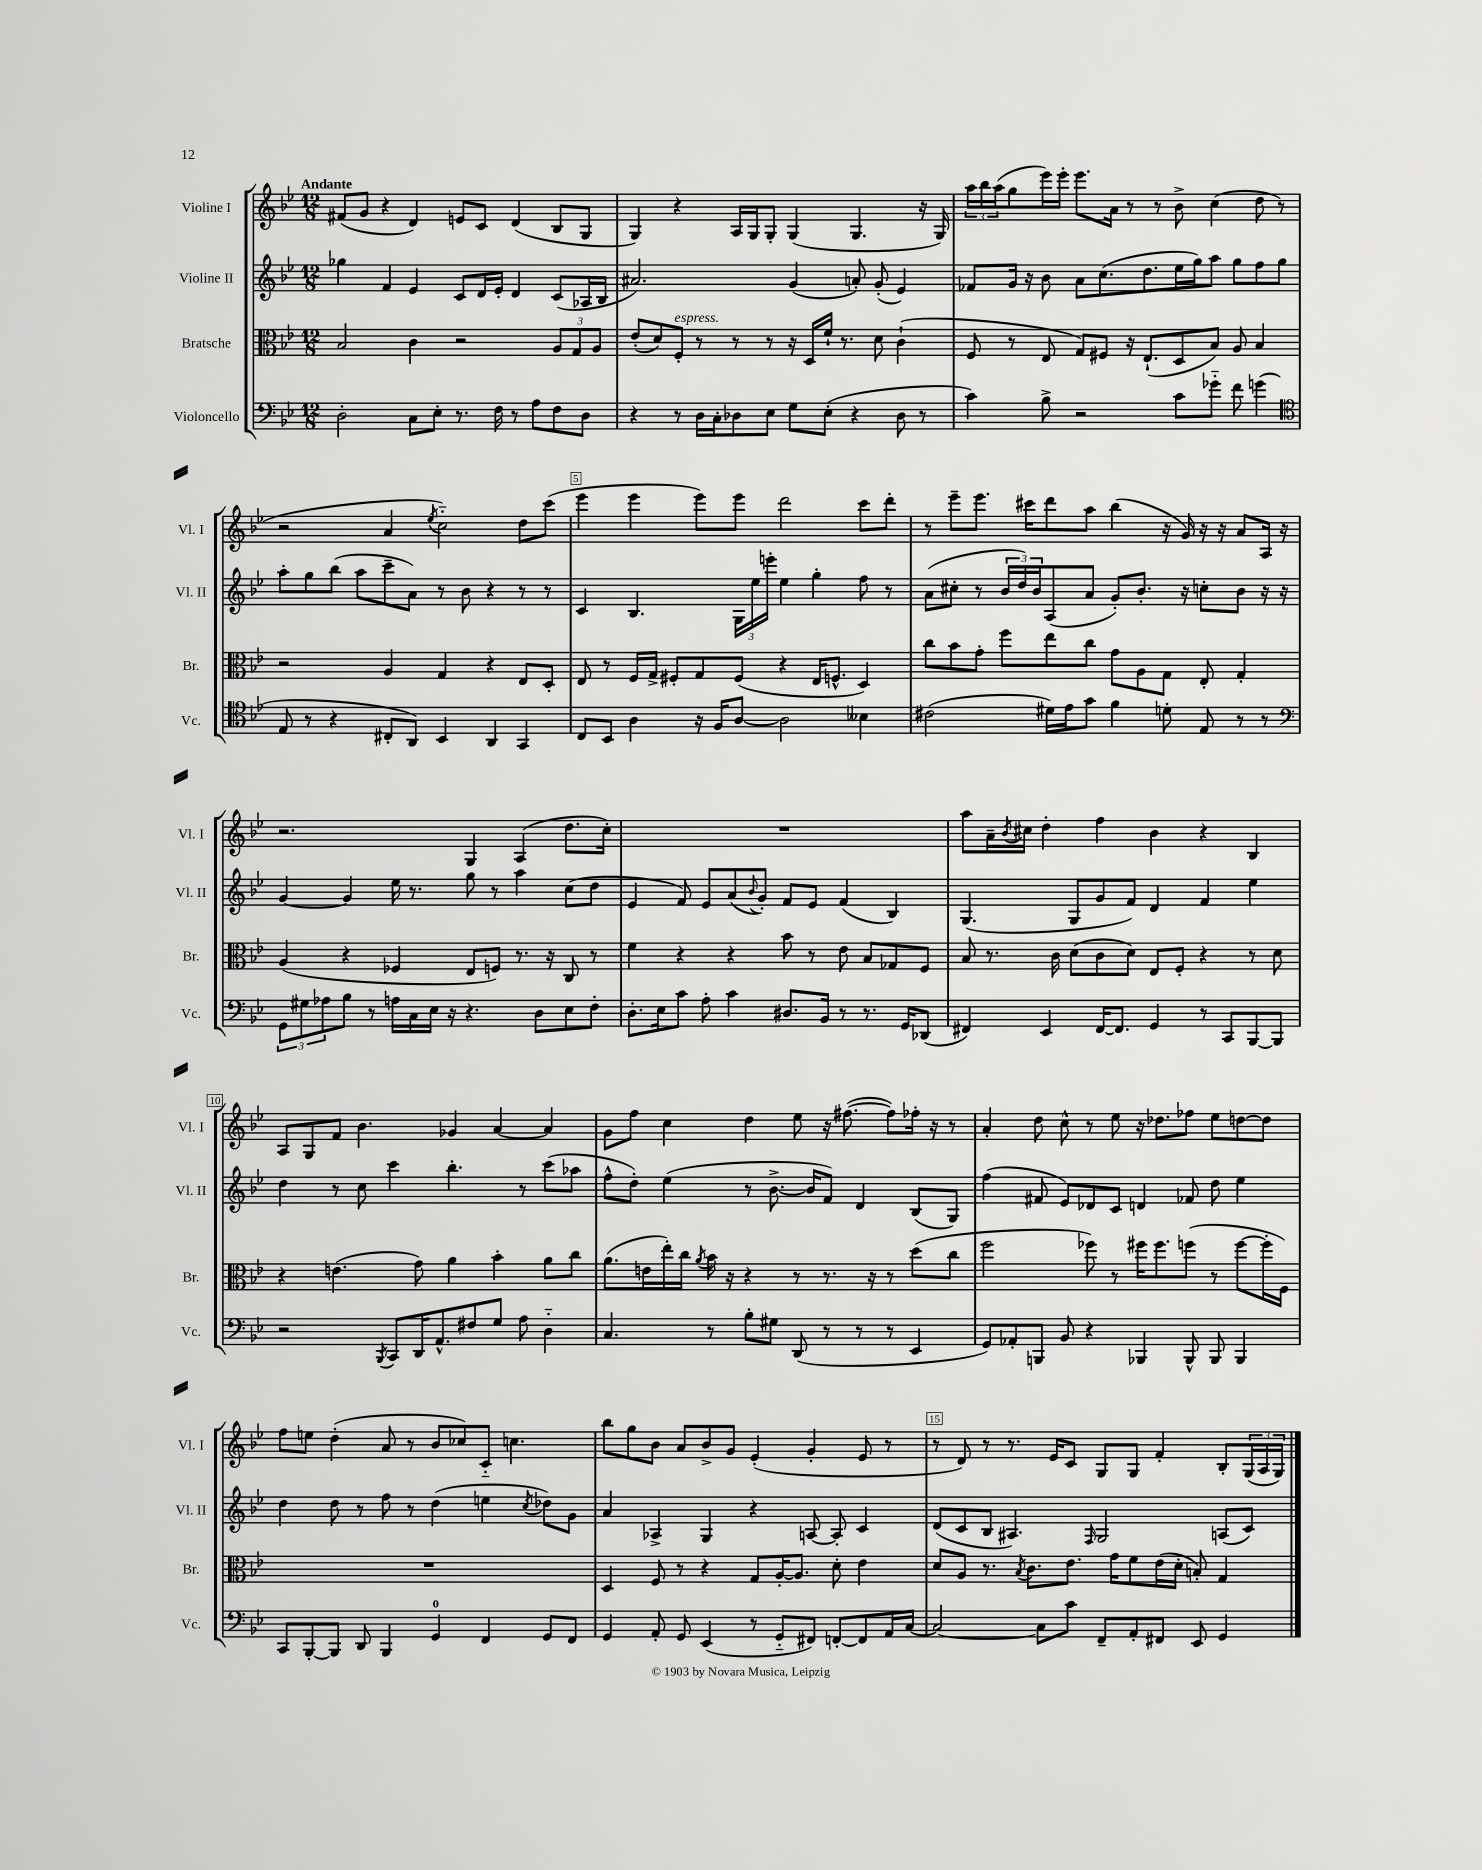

**kern	**kern	**kern	**kern
*staff4	*staff3	*staff2	*staff1
*clefF4	*clefC3	*clefG2	*clefG2
*k[b-e-]	*k[b-e-]	*k[b-e-]	*k[b-e-]
*M12/8	*M12/8	*M12/8	*M12/8
2D'\	2B-/	4gg-\	(8f#/L
.	.	.	8g/J
.	.	4f/	4r
8C\L	4c\	4e-/	4d/)
8E-'\J	.	.	.
8.r	2r	8c/L	8e/L
.	.	16d/L	8c/J
16F\	.	16e-'/JJ	.
8r	.	4d/	(4d/
8A\L	.	.	.
8F\	12A/L	(8c/L	8B-/L
.	12G/	.	.
8D\J	.	16A-/L	8G/J
.	12A/J	.	.
.	.	16B-/JJ	.
=	=	=	=
4r	(8e-'/L	2.a#/)	4G/)
.	8d/)	.	.
8r	8F'/J	.	4r
16D\LL	8r	.	.
16C'\J	.	.	.
8D-\	8r	.	16A/LL
.	.	.	16G/J
8E-\J	8r	.	8G'/J
8G\L	16r	(4g/	(4G/
.	16D/LL	.	.
(8E-'\J	16f`/JJ	.	.
.	8.r	.	.
4r	.	8a'/)	4.G/
.	8d\	(8g'/	.
8D-\	(4c`\	4e-/)	.
8r	.	.	16r
.	.	.	16G/)
=	=	=	=
4c\)	8F/	8f-/L	24aa\LL
.	.	.	24bb-\
.	.	.	(24aa\J
.	8r	16g/Jk	8gg\
.	.	16r	.
8B-^\	8E-/	8b-\	16eee-\L)
.	.	.	16eee-'\JJ
2r	8G/L)	8a\L	8.eee-\L
.	8F#/J	(8.cc\	.
.	.	.	16a\Jk
.	16r	.	8r
.	(8.E-`/L	8.dd\	.
.	.	.	8r
8c\L	8D/	16ee-\L	8b-^\
.	.	16gg\J)	.
8g-'~\J	8B-/J)	8aa\J	(4cc\
8f\	8A/	8gg\L	.
(4g\	4B-/	8ff\	8dd\
.	.	8gg\J	8r
=	=	=	=
*clefC4	*	*	*
8E-/	2r	8aa'\L	2r
8r	.	8gg\	.
4r	.	(8bb-\J	.
.	.	8aa\L	.
8C#'/L	4A/	8ccc~\	4a/
8AA/J)	.	8a\J)	.
.	.	.	8qee-/
4BB-/	4G/	8r	2cc'~\)
.	.	8b-\	.
4AA/	4r	4r	.
4GG/	8E-/L	8r	8dd\L
.	8D'/J	8r	(8ccc\J
=	=	=	=
8C/L	8E-/	4c/	4eee-\
8BB-/J	8r	.	.
4A\	16F/LL	4.B-/	4eee-\
.	16G^/JJ	.	.
.	8F#'/L	.	.
16r	8G/	.	8eee-\L)
16F/LK	.	.	.
[8A/J	(8F#/J	24G\LL	8eee-\J
.	.	24ee-\	.
.	.	24eee'\JJ	.
2A\]	4r	4ee-\	2ddd\
.	16E-/LK	4gg'\	.
.	8.F^^/J	.	.
4B--\	4D/)	8ff\	8ccc\L
.	.	8r	8ddd'\J
=	=	=	=
(2c#\	8cc\L	(8a\L	8r
.	8b-\	8cc#'\J	8eee-~\L
.	8g'\J	8r	8.eee-\J
.	8ff\L	24b-/LL	.
.	.	24dd/)	.
.	.	.	16ccc#\LK
.	.	24b-/J	.
16d#\LL)	8ee-\	(8A/	8ddd\
16e-\J	.	.	.
8g\J	8cc\J	8a/J	8aa\J
4f\	8g\L	8g'/L)	(4bb-\
.	8A\	8.b-'/J	.
8d'\	8G\J	.	16r
.	.	16r	16g/)
8E-/	8E-'/	8cc'\L	16r
.	.	.	16r
8r	4G'/	8b-\J	8a/L
8r	.	16r	16A/Jk
.	.	16r	16r
=	=	=	=
*clefF4	*	*	*
12GG\L	(4A/	[4g/	2.r
12G#\	.	.	.
12A-\	.	.	.
8B-\J	4r	4g/]	.
8r	.	.	.
16A\LL	4F-/	16ee-\	.
16C\	.	8.r	.
16E-\JJ	.	.	.
16r	.	.	.
4.r	8E-/L	8gg\	4G/
.	8F/J)	8r	.
.	8.r	4aa\	(4A/
8D\L	.	.	.
.	16r	.	.
8E-\	8C/	(8cc\L	8.dd\L
8F'\J	8r	8dd\J	.
.	.	.	16cc'\Jk)
=	=	=	=
8.D'\L	4f\	4e-/	1.r
16E-\k	.	.	.
8c\J	4r	8f/)	.
8A'\	.	8e-/L	.
4c\	4r	(8a/	.
.	.	8qqb-/	.
.	.	8g'/J)	.
8.D#/L	8b-\	8f/L	.
.	8r	8e-/J	.
16BB-/Jk	.	.	.
8r	8e-\	(4f/	.
8.r	8B-/L	.	.
.	8G-/	4B-/)	.
16GG/LK	.	.	.
(8DD-/J	8F/J	.	.
=	=	=	=
4FF#/)	8B-/	(4.G/	8aa\L
.	8.r	.	16a~\L
.	.	.	8qb-/
.	.	.	16cc#\JJ
4EE-/	.	.	4dd'\
.	16c\	.	.
.	(8d\L	8G/L	.
[16FF#/LK	8c\	8g/	4ff\
8.FF#/]J	.	.	.
.	8d\J)	8f/J)	.
4GG/	8E-/L	4d/	4b-\
.	8F'/J	.	.
8r	4r	4f/	4r
8CC/L	.	.	.
[8BBB-/	8r	4ee-\	4B-/
8BBB-/]J	8d\	.	.
=	=	=	=
2r	4r	4dd\	8A/L
.	.	.	8G/
.	(4.e\	8r	8f/J
.	.	8cc\	4.b-\
8qBBB-/	.	.	.
8CC/L	.	4ccc\	.
16DD/K	8g\)	.	.
8.AA^^/	.	.	.
.	4a\	4.bb-'\	4g-/
8F#/	.	.	.
8G/J	4b-'\	.	[4a/
8A\	.	8r	.
4D'~\	8a\L	(8ccc\L	4a/]
.	8cc\J	8aa-\J	.
=	=	=	=
4.C/	(8.a\L	8ff^^\L	8g\L
.	.	8dd'\J)	8ff\J
.	16e\L	.	.
.	16ee-'\)	(4ee-\	4cc\
.	16cc\JJ	.	.
.	8qa/	.	.
8r	16b-\	.	.
.	16r	.	.
8B-'\L	4r	8r	4dd\
8G#\J	.	[8.b-^\	.
(8DD/	8r	.	8ee-\
.	.	16b-/]LK	.
8r	8.r	8f/J)	16r
.	.	.	([8.ff#\
8r	.	4d/	.
.	16r	.	.
8r	8r	.	8ff#\]L)
4EE-/	(8dd\L	(8B-/L	16ff-'\Jk
.	.	.	16r
.	8cc\J	8G/J)	8r
=	=	=	=
8GG/L)	2ff\	(4ff\	4a'/
8AA-'/	.	.	.
8BBB/J	.	8f#/	8dd\
8BB-/	.	8e-/L)	8cc^^\
4r	8ff-\)	8d-/	8r
.	8r	8c/J	8ee-\
4BBB-/	16ff#\LK	4d/	16r
.	8.ff#\	.	8.dd-\L
8BBB-^^/	(8ff\J	8f-/	8ff-\J
8BBB-/	8r	8dd\	8ee-\L
4BBB-/	[8ff\L	4ee-\	[8dd\
.	16ff'\]L	.	8dd\]J
.	16F\JJ)	.	.
=	=	=	=
8CC/L	1.r	4dd\	8ff\L
[8BBB-'/	.	.	8ee\J
8BBB-/]J	.	8dd\	(4dd'\
8DD/	.	8r	.
4BBB-/	.	8ff\	8a/
.	.	8r	8r
4GG/	.	(4dd\	8b-/L
.	.	.	8cc-/)
4FF/	.	4ee\	8c'~/J
.	.	.	4.cc\
.	.	8qcc/	.
8GG/L	.	8dd-\L)	.
8FF/J	.	8g\J	.
=	=	=	=
4GG/	4D/	4a/	8bb-\L
.	.	.	8gg\
8AA'/	8F/	4A-^/	8b-\J
8GG/	8r	.	8a/L
(4EE-/	4r	4G/	8b-^/
.	.	.	8g/J
8r	8G/L	4r	(4e-'/
8GG'~/L	[16A'/K	.	.
.	8.A/]J	.	.
8FF#/J)	.	[8A/	4g'/
[8FF'/L	8d'\	8A'/]	.
8FF/]	4e-\	4c/	8e-/
16AA/L	.	.	8r
[16C/JJ	.	.	.
=	=	=	=
2C/_	8d/L	(8d/L	8r
.	8A/J	8c/	8d/)
.	8.r	8B-/J	8r
.	.	4.A#/)	8.r
.	8qB-/	.	.
.	8.c\L	.	.
8C\]L	.	.	.
.	.	.	16e-/LK
8c\J	8.e-\J	.	8c/J
.	.	16qqF/	.
8FF~/L	.	2G/	8G/L
.	16g\LK	.	.
8AA'/	8f\	.	8G/J
8FF#/J	(16e-\L	.	4f'/
.	16d'\JJ	.	.
8EE-/	8B'/)	.	.
4GG/	4G/	(8A/L	8B-'/L
.	.	8c/J)	(24G/L
.	.	.	24A/
.	.	.	24G/JJ)
==	==	==	==
*-	*-	*-	*-
